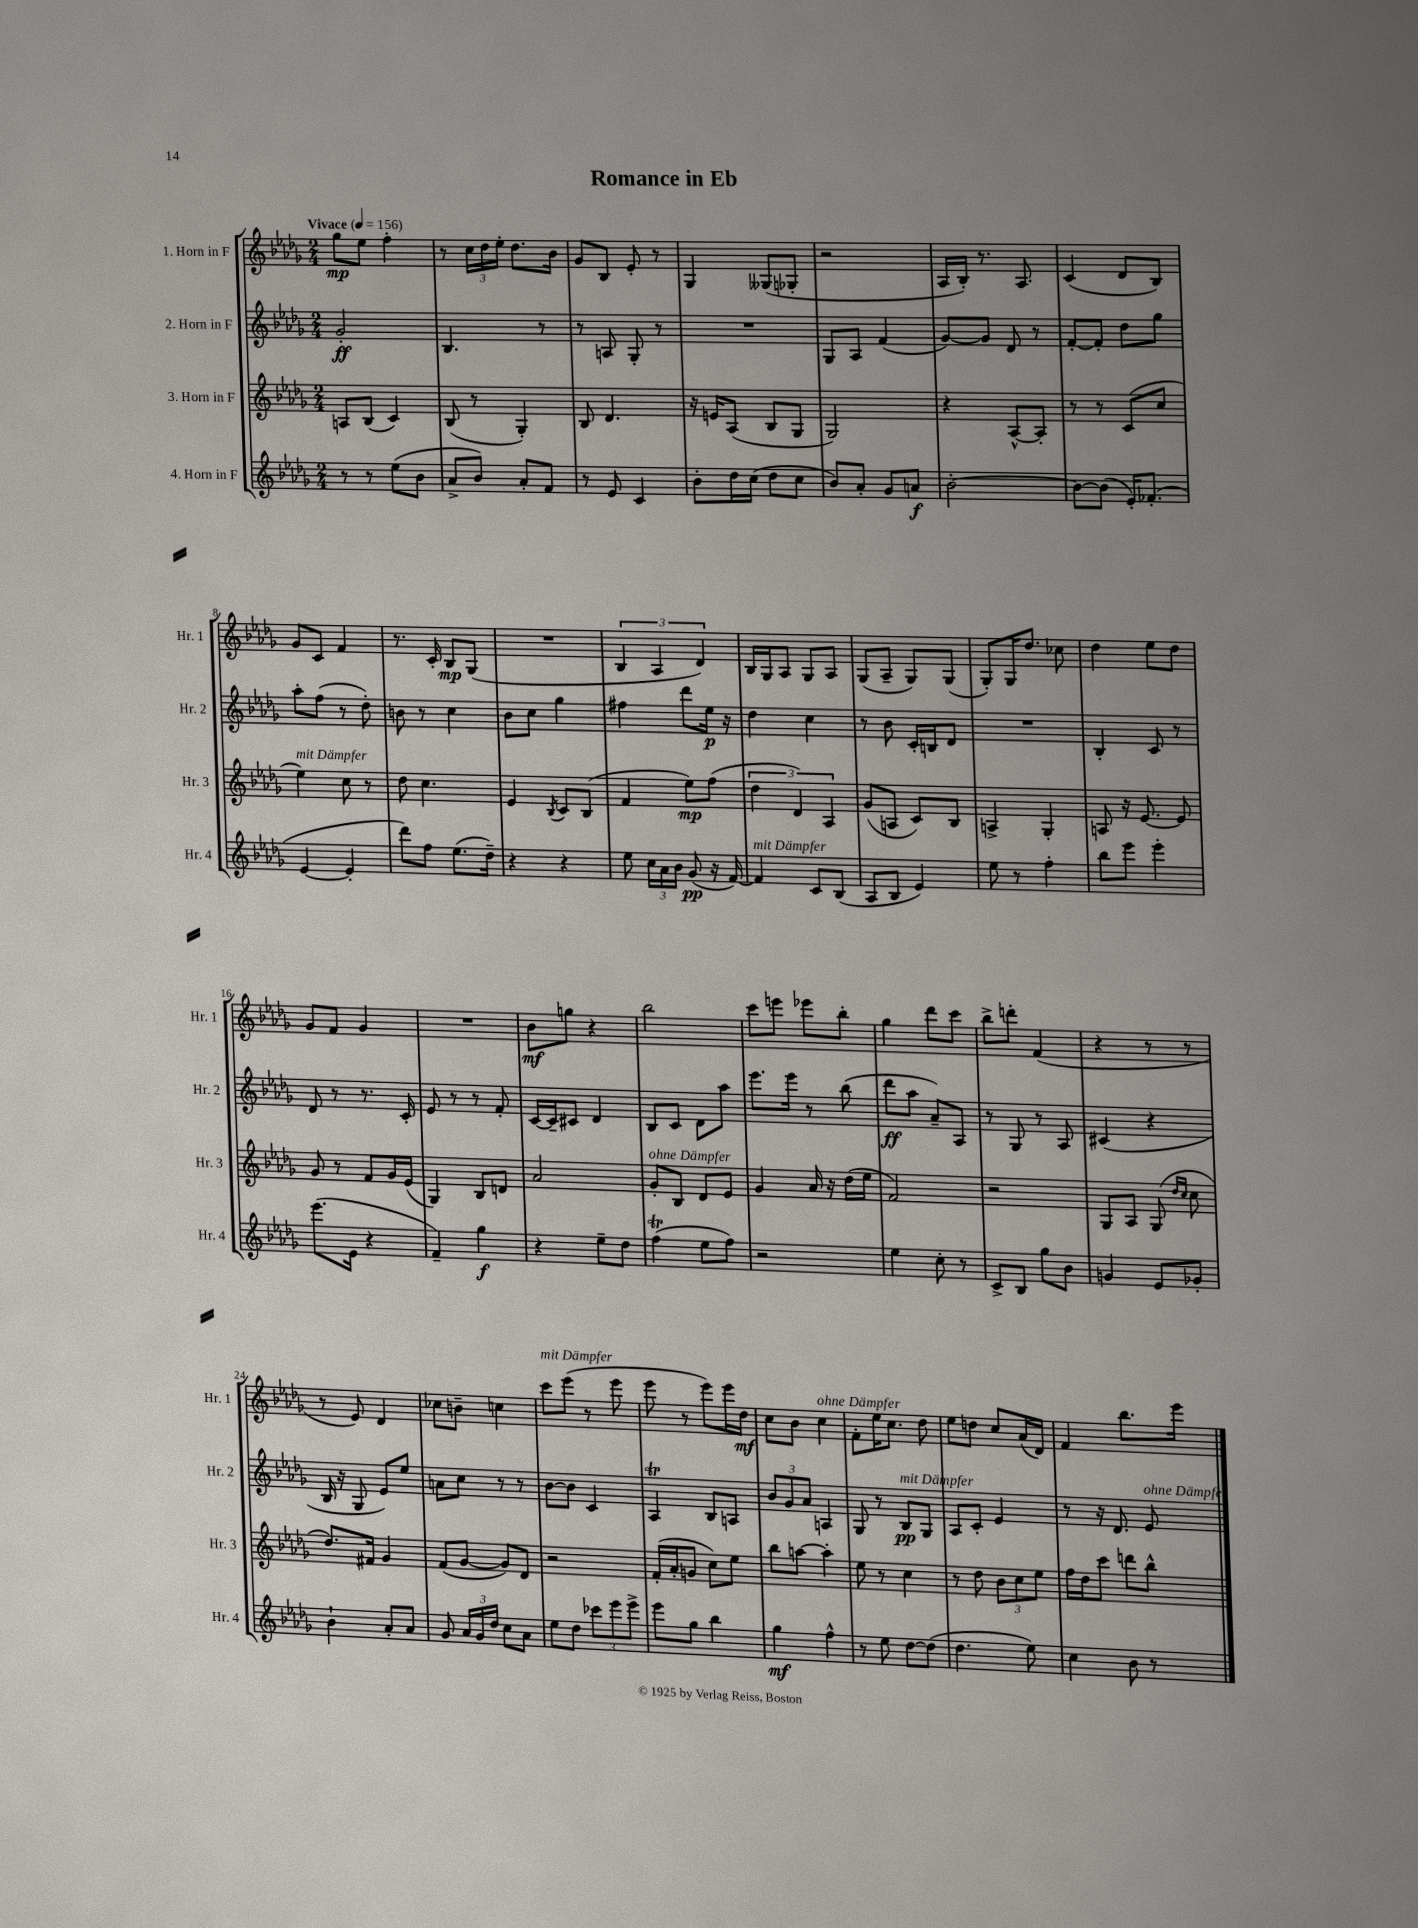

**kern	**dynam	**kern	**dynam	**kern	**dynam	**kern	**dynam
*part4	*part4	*part3	*part3	*part2	*part2	*part1	*part1
*staff4	*staff4	*staff3	*staff3	*staff2	*staff2	*staff1	*staff1
*I"4. Horn in F	*	*I"3. Horn in F	*	*I"2. Horn in F	*	*I"1. Horn in F	*
*I'Hr. 4	*	*I'Hr. 3	*	*I'Hr. 2	*	*I'Hr. 1	*
*clefG2	*	*clefG2	*	*clefG2	*	*clefG2	*
*k[b-e-a-d-g-]	*	*k[b-e-a-d-g-]	*	*k[b-e-a-d-g-]	*	*k[b-e-a-d-g-]	*
*M2/4	*	*M2/4	*	*M2/4	*	*M2/4	*
*MM156	*	*MM156	*	*MM156	*	*MM156	*
=1	=1	=1	=1	=1	=1	=1	=1
!	!	!	!	!	!	!LO:TX:a:B:t=Vivace	!
8r	.	8An/L	.	2g-'/	ff	8gg-\L	mp
8r	.	(8B-/J	.	.	.	8ee-\J	.
(8ee-\L	.	4c/)	.	.	.	4ff'\	.
8b-\J	.	.	.	.	.	.	.
=2	=2	=2	=2	=2	=2	=2	=2
8a-^/L	.	(8B-/	.	4.B-/	.	8r	.
8b-/J)	.	8r	.	.	.	24cc\LL	.
.	.	.	.	.	.	24dd-\	.
.	.	.	.	.	.	24ee-'\JJ	.
8a-'/L	.	4G-'/)	.	.	.	8.dd-\L	.
8f/J	.	.	.	8r	.	.	.
.	.	.	.	.	.	16b-\Jk	.
=3	=3	=3	=3	=3	=3	=3	=3
8r	.	8B-/	.	8r	.	8g-/L	.
8e-/	.	4.d-/	.	8An/	.	8B-/J	.
4c/	.	.	.	8G-'/	.	8e-'/	.
.	.	.	.	8r	.	8r	.
=4	=4	=4	=4	=4	=4	=4	=4
8b-'\L	.	16r	.	2r	.	4G-/	.
.	.	16en/KL	.	.	.	.	.
16dd-\L	.	(8A-/J	.	.	.	.	.
(16cc\JJ	.	.	.	.	.	.	.
8dd-\L	.	8B-/L	.	.	.	(8G--X/L	.
8cc\J	.	8G-/J	.	.	.	8G-X'/J	.
=5	=5	=5	=5	=5	=5	=5	=5
8b-/L)	.	2G-/)	.	8G-/L	.	2r	.
8a-'/J	.	.	.	8A-/J	.	.	.
8g-/L	.	.	.	(4f/	.	.	.
8an/J	f	.	.	.	.	.	.
=6	=6	=6	=6	=6	=6	=6	=6
[2b-'\	.	4r	.	[8g-/L)	.	16A-/LL	.
.	.	.	.	.	.	16B-'/JJ)	.
.	.	.	.	8g-/J]	.	8.r	.
.	.	[8A-^^/L	.	8d-/	.	.	.
.	.	.	.	.	.	8.A-/	.
.	.	8A-'/J]	.	8r	.	.	.
=7	=7	=7	=7	=7	=7	=7	=7
8b-\L_	.	8r	.	[8f'/L	.	(4c/	.
(8b-\J]	.	8r	.	8f'/J]	.	.	.
16e-'/KL)	.	(8c/L	.	8dd-\L	.	8d-/L	.
(8.f-X'/J	.	.	.	.	.	.	.
.	.	8cc/J	.	8gg-\J	.	8B-/J)	.
!!LO:LB:g=z
=8	=8	=8	=8	=8	=8	=8	=8
!	!	!LO:TX:a:i:t=mit Dämpfer	!	!	!	!	!
[4e-/	.	4ee-\)	.	8aa-'\L	.	8g-/L	.
.	.	.	.	(8ff\J	.	8c/J	.
4e-'/]	.	8cc\	.	8r	.	4f/	.
.	.	8r	.	8dd-'\)	.	.	.
=9	=9	=9	=9	=9	=9	=9	=9
8ddd-\L)	.	8dd-\	.	8bn\	.	8.r	.
8ff\J	.	4.cc\	.	8r	.	.	.
.	.	.	.	.	.	16c'/	.
(8.ee-\L	.	.	.	4cc\	.	8B-/L	mp
.	.	.	.	.	.	(8G-/J	.
16dd-~\Jk)	.	.	.	.	.	.	.
=10	=10	=10	=10	=10	=10	=10	=10
4r	.	4e-/	.	8b-\L	.	2r	.
.	.	.	.	8cc\J	.	.	.
.	.	8qB-/	.	.	.	.	.
4r	.	8c/L	.	4gg-\	.	.	.
.	.	(8B-/J	.	.	.	.	.
=11	=11	=11	=11	=11	=11	=11	=11
8ee-\	.	4f/	.	4ff#X\	.	6B-/	.
24cc\LL	.	.	.	.	.	.	.
24a-\	.	.	.	.	.	6A-/	.
24b-\JJ	.	.	.	.	.	.	.
(8g-/	pp	8ee-\L)	mp	8ddd-\L	.	.	.
.	.	.	.	.	.	6d-/)	.
16r	.	(8ff\J	.	16ee-\Jk	p	.	.
[16f/)	.	.	.	16r	.	.	.
=12	=12	=12	=12	=12	=12	=12	=12
!LO:TX:a:i:t=mit Dämpfer	!	!	!	!	!	!	!
4f/]	.	6dd-\	.	4dd-\	.	16B-/LL	.
.	.	.	.	.	.	16G-/J	.
.	.	.	.	.	.	8A-/J	.
.	.	6d-/)	.	.	.	.	.
8c/L	.	.	.	4cc\	.	8G-/L	.
.	.	6A-/	.	.	.	.	.
(8B-/J	.	.	.	.	.	8A-/J	.
=13	=13	=13	=13	=13	=13	=13	=13
8A-/L	.	(8g-/L	.	8r	.	(8G-/L	.
8B-/J	.	8An/J	.	8b-\	.	8A-~/J	.
4e-/)	.	8c/L)	.	16c'/LL	.	8G-/L)	.
.	.	.	.	16Bn/J	.	.	.
.	.	8B-/J	.	8d-/J	.	(8G-/J	.
=14	=14	=14	=14	=14	=14	=14	=14
8ee-\	.	4An^/	.	2r	.	8G-'/L)	.
8r	.	.	.	.	.	16G-/K	.
.	.	.	.	.	.	8.dd-/J	.
4ff'\	.	4G-'/	.	.	.	.	.
.	.	.	.	.	.	8cc-X\	.
=15	=15	=15	=15	=15	=15	=15	=15
8bb-\L	.	8An/	.	4B-'/	.	4dd-\	.
8eee-\J	.	16r	.	.	.	.	.
.	.	[8.e-/	.	.	.	.	.
4eee-'\	.	.	.	8c/	.	8ee-\L	.
.	.	8e-/]	.	8r	.	8dd-\J	.
!!LO:LB:g=z
=16	=16	=16	=16	=16	=16	=16	=16
(8.eee-\L	.	8g-/	.	8d-/	.	8g-/L	.
.	.	8r	.	8r	.	8f/J	.
16e-\Jk	.	.	.	.	.	.	.
4r	.	8f/L	.	8.r	.	4g-/	.
.	.	16g-/L	.	.	.	.	.
.	.	(16e-/JJ	.	16c'/	.	.	.
=17	=17	=17	=17	=17	=17	=17	=17
4f~/)	.	4G-/)	.	8e-/	.	2r	.
.	.	.	.	8r	.	.	.
4gg-\	f	8B-/L	.	8r	.	.	.
.	.	8dn/J	.	8f'/	.	.	.
=18	=18	=18	=18	=18	=18	=18	=18
4r	.	2a-/	.	[16c/LL	.	8b-\L	mf
.	.	.	.	16c~/J]	.	.	.
.	.	.	.	8c#X/J	.	8ggn\J	.
8ee-~\L	.	.	.	4d-/	.	4r	.
8dd-\J	.	.	.	.	.	.	.
=19	=19	=19	=19	=19	=19	=19	=19
!	!	!LO:TX:a:i:t=ohne Dämpfer	!	!	!	!	!
(4fft\	.	8g-'/L	.	8B-/L	.	2bb-\	.
.	.	8B-/J	.	8c/J	.	.	.
8ee-\L	.	8d-/L	.	8d-\L	.	.	.
8ff\J)	.	8e-/J	.	8aa-\J	.	.	.
=20	=20	=20	=20	=20	=20	=20	=20
2r	.	4g-/	.	8.eee-\L	.	8ccc\L	.
.	.	.	.	.	.	8eeen\J	.
.	.	.	.	16eee-\Jk	.	.	.
.	.	16a-/	.	8r	.	8eee-X\L	.
.	.	16r	.	.	.	.	.
.	.	(16dd-\LL	.	(8bb-\	.	8bb-'\J	.
.	.	16ee-\JJ	.	.	.	.	.
=21	=21	=21	=21	=21	=21	=21	=21
4ee-\	.	2f/)	.	8ddd-\L	ff	4gg-\	.
.	.	.	.	8aa-\J	.	.	.
8cc'\	.	.	.	8a-~/L)	.	8ddd-\L	.
8r	.	.	.	8A-/J	.	8ccc\J	.
=22	=22	=22	=22	=22	=22	=22	=22
8c^/L	.	2r	.	8r	.	8bb-^\L	.
8B-/J	.	.	.	8G-/	.	8dddn'\J	.
8gg-\L	.	.	.	8r	.	(4f/	.
8b-\J	.	.	.	8A-/	.	.	.
=23	=23	=23	=23	=23	=23	=23	=23
4gn/	.	8G-/L	.	(4c#X/	.	4r	.
.	.	8A-/J	.	.	.	.	.
8e-/L	.	(8G-/	.	4r	.	8r	.
.	.	16qqdd-/LL	.	.	.	.	.
.	.	16qqcc/JJ	.	.	.	.	.
8g-X'/J	.	8cc\	.	.	.	8r	.
!!LO:LB:g=z
=24	=24	=24	=24	=24	=24	=24	=24
4b-`\	.	8.dd-/L)	.	16B-/	.	8r	.
.	.	.	.	16r	.	.	.
.	.	.	.	8G-/	.	8e-/)	.
.	.	16f#X/Jk	.	.	.	.	.
8a-'/L	.	4g-/	.	8e-/L)	.	4d-/	.
8a-/J	.	.	.	8ee-/J	.	.	.
=25	=25	=25	=25	=25	=25	=25	=25
8g-/	.	(8f/L	.	8an\L	.	8cc-X\L	.
24a-/LL	.	[8g-/J	.	8cc\J	.	8bn~\J	.
24g-/	.	.	.	.	.	.	.
24dd-/JJ	.	.	.	.	.	.	.
8cc\L	.	8g-/L])	.	8r	.	4ccn\	.
8a-\J	.	8d-/J	.	8r	.	.	.
=26	=26	=26	=26	=26	=26	=26	=26
!	!	!	!	!	!	!LO:TX:a:i:t=mit Dämpfer	!
8ee-\L	.	2r	.	[8b-\L	.	8ccc\L	.
8dd-\J	.	.	.	8b-\J]	.	(8eee-\J	.
12ccc-X\L	.	.	.	4c/	.	8r	.
12eee-\	.	.	.	.	.	.	.
.	.	.	.	.	.	8eee-\	.
12eee-^\J	.	.	.	.	.	.	.
=27	=27	=27	=27	=27	=27	=27	=27
8eee-\L	.	(16f'/LL	.	4A-T/	.	8eee-\	.
.	.	16a-'/J	.	.	.	.	.
8gg-\J	.	8gn/J	.	.	.	8r	.
4bb-\	.	8cc\L)	.	8B-/L	.	8eee-\L)	.
.	.	8ee-\J	.	8An/J	.	16eee-\L	.
.	.	.	.	.	.	16dd-\JJ	mf
=28	=28	=28	=28	=28	=28	=28	=28
4gg-\	mf	8bb-\L	.	12b-/L	.	8cc\L	.
.	.	.	.	12g-/	.	.	.
.	.	[8aan\J	.	.	.	8b-\J	.
.	.	.	.	12a-/J	.	.	.
!	!	!	!	!	!	!LO:TX:a:i:t=ohne Dämpfer	!
4ff^^\	.	4aa'\]	.	4An/	.	4cc\	.
=29	=29	=29	=29	=29	=29	=29	=29
8r	.	8ee-\	.	8G-/	.	8f'\L	.
8ee-\	.	8r	.	8r	.	16ee-\K	.
.	.	.	.	.	.	8.cc\J	.
!	!	!	!	!LO:TX:a:i:t=mit Dämpfer	!	!	!
[8dd-\L	.	4cc\	.	8B-/L	pp	.	.
(8dd-\J]	.	.	.	8G-/J	.	8dd-\	.
=30	=30	=30	=30	=30	=30	=30	=30
4.dd-\	.	8r	.	8A-/L	.	8ee-\L	.
.	.	8dd-\	.	8c'/J	.	8ddn\J	.
.	.	12b-\L	.	4e-/	.	8cc/L	.
.	.	12cc\	.	.	.	.	.
8ee-\)	.	.	.	.	.	(16a-/L	.
.	.	12ee-\J	.	.	.	.	.
.	.	.	.	.	.	16d-/JJ)	.
=31	=31	=31	=31	=31	=31	=31	=31
4cc\	.	16ff\LL	.	8r	.	4f/	.
.	.	16dd-\J	.	.	.	.	.
.	.	8ccc\J	.	16r	.	.	.
.	.	.	.	8.d-/	.	.	.
8b-\	.	8dddn\L	.	.	.	8.bb-\L	.
!	!	!	!	!LO:TX:a:i:t=ohne Dämpfer	!	!	!
8r	.	8bb-^^\J	.	8e-/	.	.	.
.	.	.	.	.	.	16eee-\Jk	.
==	==	==	==	==	==	==	==
*-	*-	*-	*-	*-	*-	*-	*-
